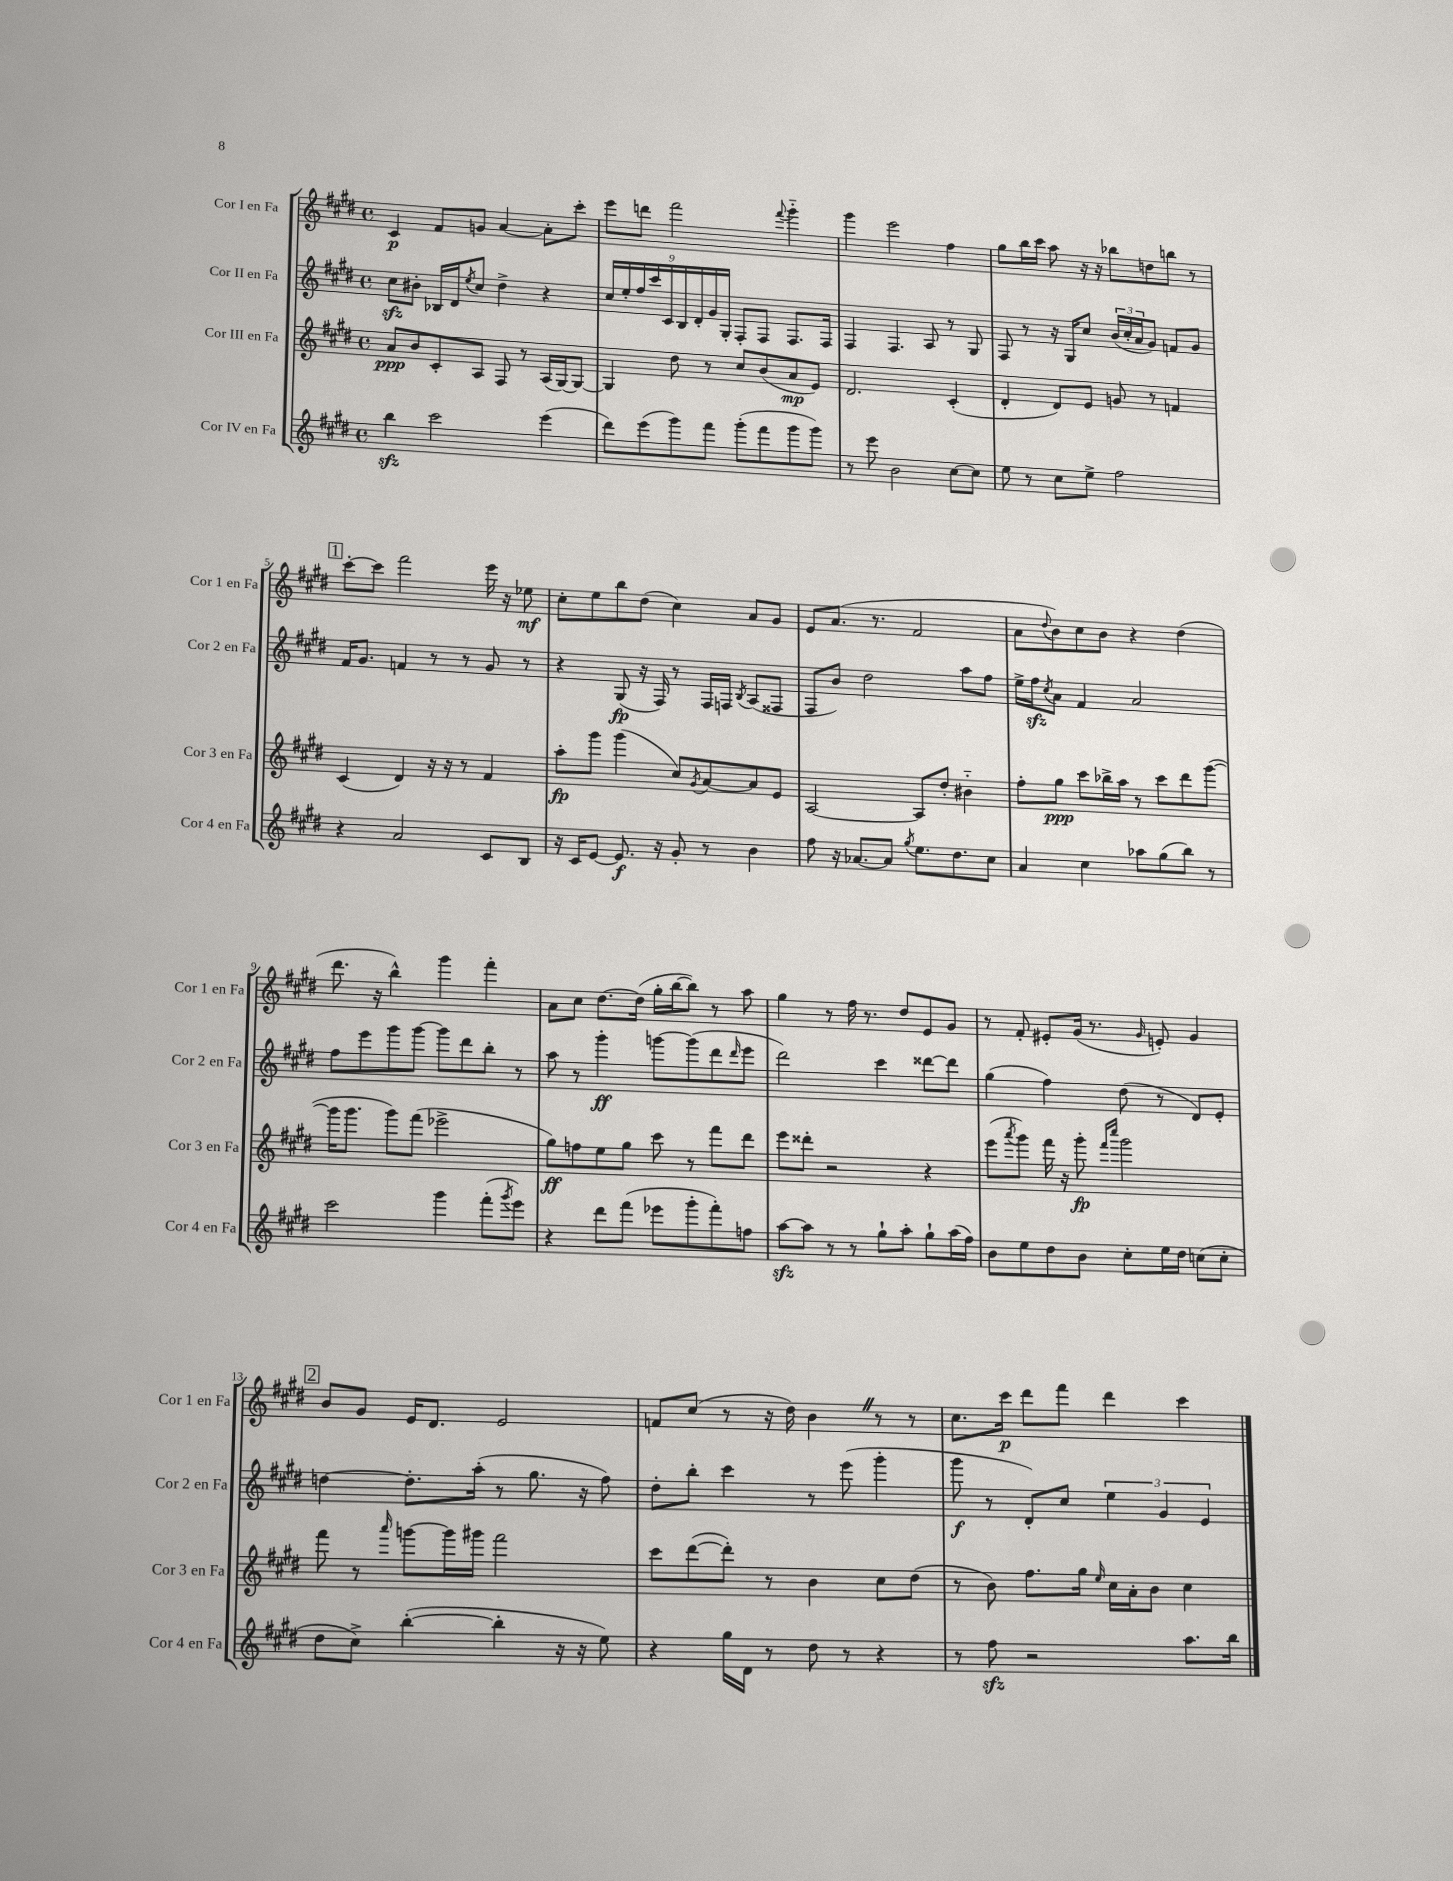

**kern	**kern	**kern	**kern
*staff4	*staff3	*staff2	*staff1
*clefG2	*clefG2	*clefG2	*clefG2
*k[f#c#g#d#]	*k[f#c#g#d#]	*k[f#c#g#d#]	*k[f#c#g#d#]
*M4/4	*M4/4	*M4/4	*M4/4
*met(c)	*met(c)	*met(c)	*met(c)
4bb	8a	8cc#	4c#
.	8b	8b#'	.
2ccc#	8c#'	16B-	8f#
.	.	16d#	.
.	.	8qee	.
.	8A	8cc#	8g
.	8F#	4dd#^	[4a
.	8r	.	.
(4eee	(16A	4r	8a']
.	[16G#)	.	.
.	8G#_	.	8ccc#'
=	=	=	=
8ddd#)	4G#]	18cc#	8eee
.	.	18ee'	.
.	.	18ff#	.
(8eee	.	.	8ddd
.	.	18ccc#	.
.	.	18c#	.
8ggg#)	8dd#	.	2fff#
.	.	18B	.
.	.	18d#'	.
8fff#	8r	.	.
.	.	18g#	.
.	.	18G#'	.
(8ggg#'	8cc#	8F#'	.
8fff#	(8b	8F#	.
.	.	.	8qqfff#
8ggg#	8a	8.F#	4ggg#'~
8ggg#)	8e)	.	.
.	.	16F#	.
=	=	=	=
8r	2.d#	4F#	4ggg#
8eee	.	.	.
2b	.	4.F#	2eee
.	.	8A	.
[8cc#	(4c#'	8r	4ff#
8cc#]	.	8G#	.
=	=	=	=
8ee	4d#'	8F#	8gg#
8r	.	8r	16bb
.	.	.	16ccc#
8cc#	8d#)	16r	8aa
.	.	16G#	.
8ee^	8e	8cc#	16r
.	.	.	16r
2ff#	8g	(24b	8bb-
.	.	24cc#'	.
.	.	24a	.
.	8r	8g#)	8dd
.	4f	8f	8bb
.	.	8g#	8r
=	=	=	=
4r	(4c#	16f#	[8ccc#'
.	.	8.g#	.
.	.	.	8ccc#]
2a	4d#)	4f	2fff#
.	16r	8r	.
.	16r	.	.
.	8r	8r	.
8c#	4f#	8g#	16eee
.	.	.	16r
8B	.	8r	8ee-
=	=	=	=
16r	8aa'	4r	8cc#'
16c#	.	.	.
[8e	8ggg#	.	8ee
8.e]	(4ggg#	(8G#	8bb
.	.	16r	(8dd#
16r	.	16F#)	.
8g#'	8cc#)	8r	4cc#)
.	8qg#	.	.
8r	[8a	16F#	.
.	.	16F	.
.	.	8qB	.
4b	8a]	(8A	8a
.	8e	8F##	8g#
=	=	=	=
8ff#	[2A	8F#	8e
16r	.	8b)	(8.a
[8.a-	.	.	.
.	.	2dd#	.
.	.	.	8.r
8a-]	.	.	.
8qgg#	.	.	.
8.ee	8A]	.	2f#
.	8dd#'	.	.
8.dd#	.	.	.
.	4b#'~	8aa	.
8cc#	.	8ff#	.
=	=	=	=
4a	8ff#'	16ee^	8a
.	.	16ff#	.
.	.	8qcc#	8qqdd#
.	8gg#	8a	8b)
4cc#	8ccc#	4f#	8cc#
.	16bb-^	.	8b
.	16aa	.	.
8aa-	8r	2a	4r
(8gg#	8ccc#	.	.
8bb)	8ddd#	.	(4dd#
8r	([8ggg#	.	.
=	=	=	=
2ccc#	16ggg#]	8ff#	8.ddd#
.	8.ggg#	.	.
.	.	8eee	.
.	.	.	16r
.	8ggg#)	8ggg#	4bb^^)
.	(8fff#	[8ggg#	.
4ggg#	2eee-^	8ggg#]	4ggg#
.	.	8ddd#	.
(8fff#'	.	8bb'	4fff#'
8qggg#	.	.	.
8eee)	.	8r	.
=	=	=	=
4r	8gg#)	8aa	8a
.	8ff	8r	8cc#
8ddd#	8ee	4ggg#'	[8.dd#
(8fff#	8gg#	.	.
.	.	.	(16dd#]
8eee-	8ccc#	[8ggg	16gg#'
.	.	.	[16bb
8ggg#'	8r	(8ggg]	8bb])
8fff#')	8fff#	8ddd#	8r
.	.	16qqddd#	.
8ff	8ddd#	8eee	8aa
=	=	=	=
[8aa	8eee	2ddd#)	4gg#
8aa]	8ddd##'	.	.
8r	2r	.	8r
8r	.	.	16ff#
.	.	.	8.r
8gg#`	.	4ccc#	.
8aa'	.	.	8dd#
8gg#`	4r	[8ddd##	8e
(16aa	.	8ddd##]	8g#
16ff#)	.	.	.
=	=	=	=
8b	(8eee	(4gg#	8r
.	8qaaa	.	.
8ee	8ggg#)	.	8f#'
8dd#	16fff#	4ff#)	8e#'
.	16r	.	.
8b	8ggg#'	.	(16g#
.	.	.	8.r
.	16qqfff#	.	.
.	16qqcccc#	.	.
8cc#'	2ggg#	(8dd#	.
.	.	.	16qqg#
16ee	.	8r	8e')
16dd#	.	.	.
(8cc	.	8d#)	4g#
8cc'	.	8e'	.
=	=	=	=
8dd#	8fff#	[4dd	8b
8cc#^)	8r	.	8g#
.	16qqaaa	.	.
([4bb'	[8ggg	8.dd']	16e
.	.	.	8.d#
.	16ggg]	.	.
.	16ggg#	(16aa'	.
4bb']	2fff#	8r	2e
.	.	8.gg#	.
16r	.	.	.
16r	.	16r	.
8ee)	.	8ff#)	.
=	=	=	=
4r	8ccc#	8dd#'	8f
.	([8ddd#	8bb'	(8cc#
16gg#	8ddd#'])	4ccc#	8r
16d#	.	.	.
8r	8r	.	16r
.	.	.	16dd#)
8dd#	4b	8r	4b
8r	.	(8eee	.
4r	8cc#	4ggg#'	8r
.	(8dd#	.	8r
=	=	=	=
8r	8r	8ggg#	8.cc#
8ff#	8b)	8r	.
.	.	.	16ccc#
2r	8.ff#	8d#')	8ddd#
.	.	8cc#	8fff#
.	16gg#	.	.
.	16qqee	.	.
.	16cc#	6ee	4ddd#
.	16a'	.	.
.	8b	.	.
.	.	6g#	.
8.aa	4cc#	.	4ccc#
.	.	6e	.
16bb	.	.	.
==	==	==	==
*-	*-	*-	*-
